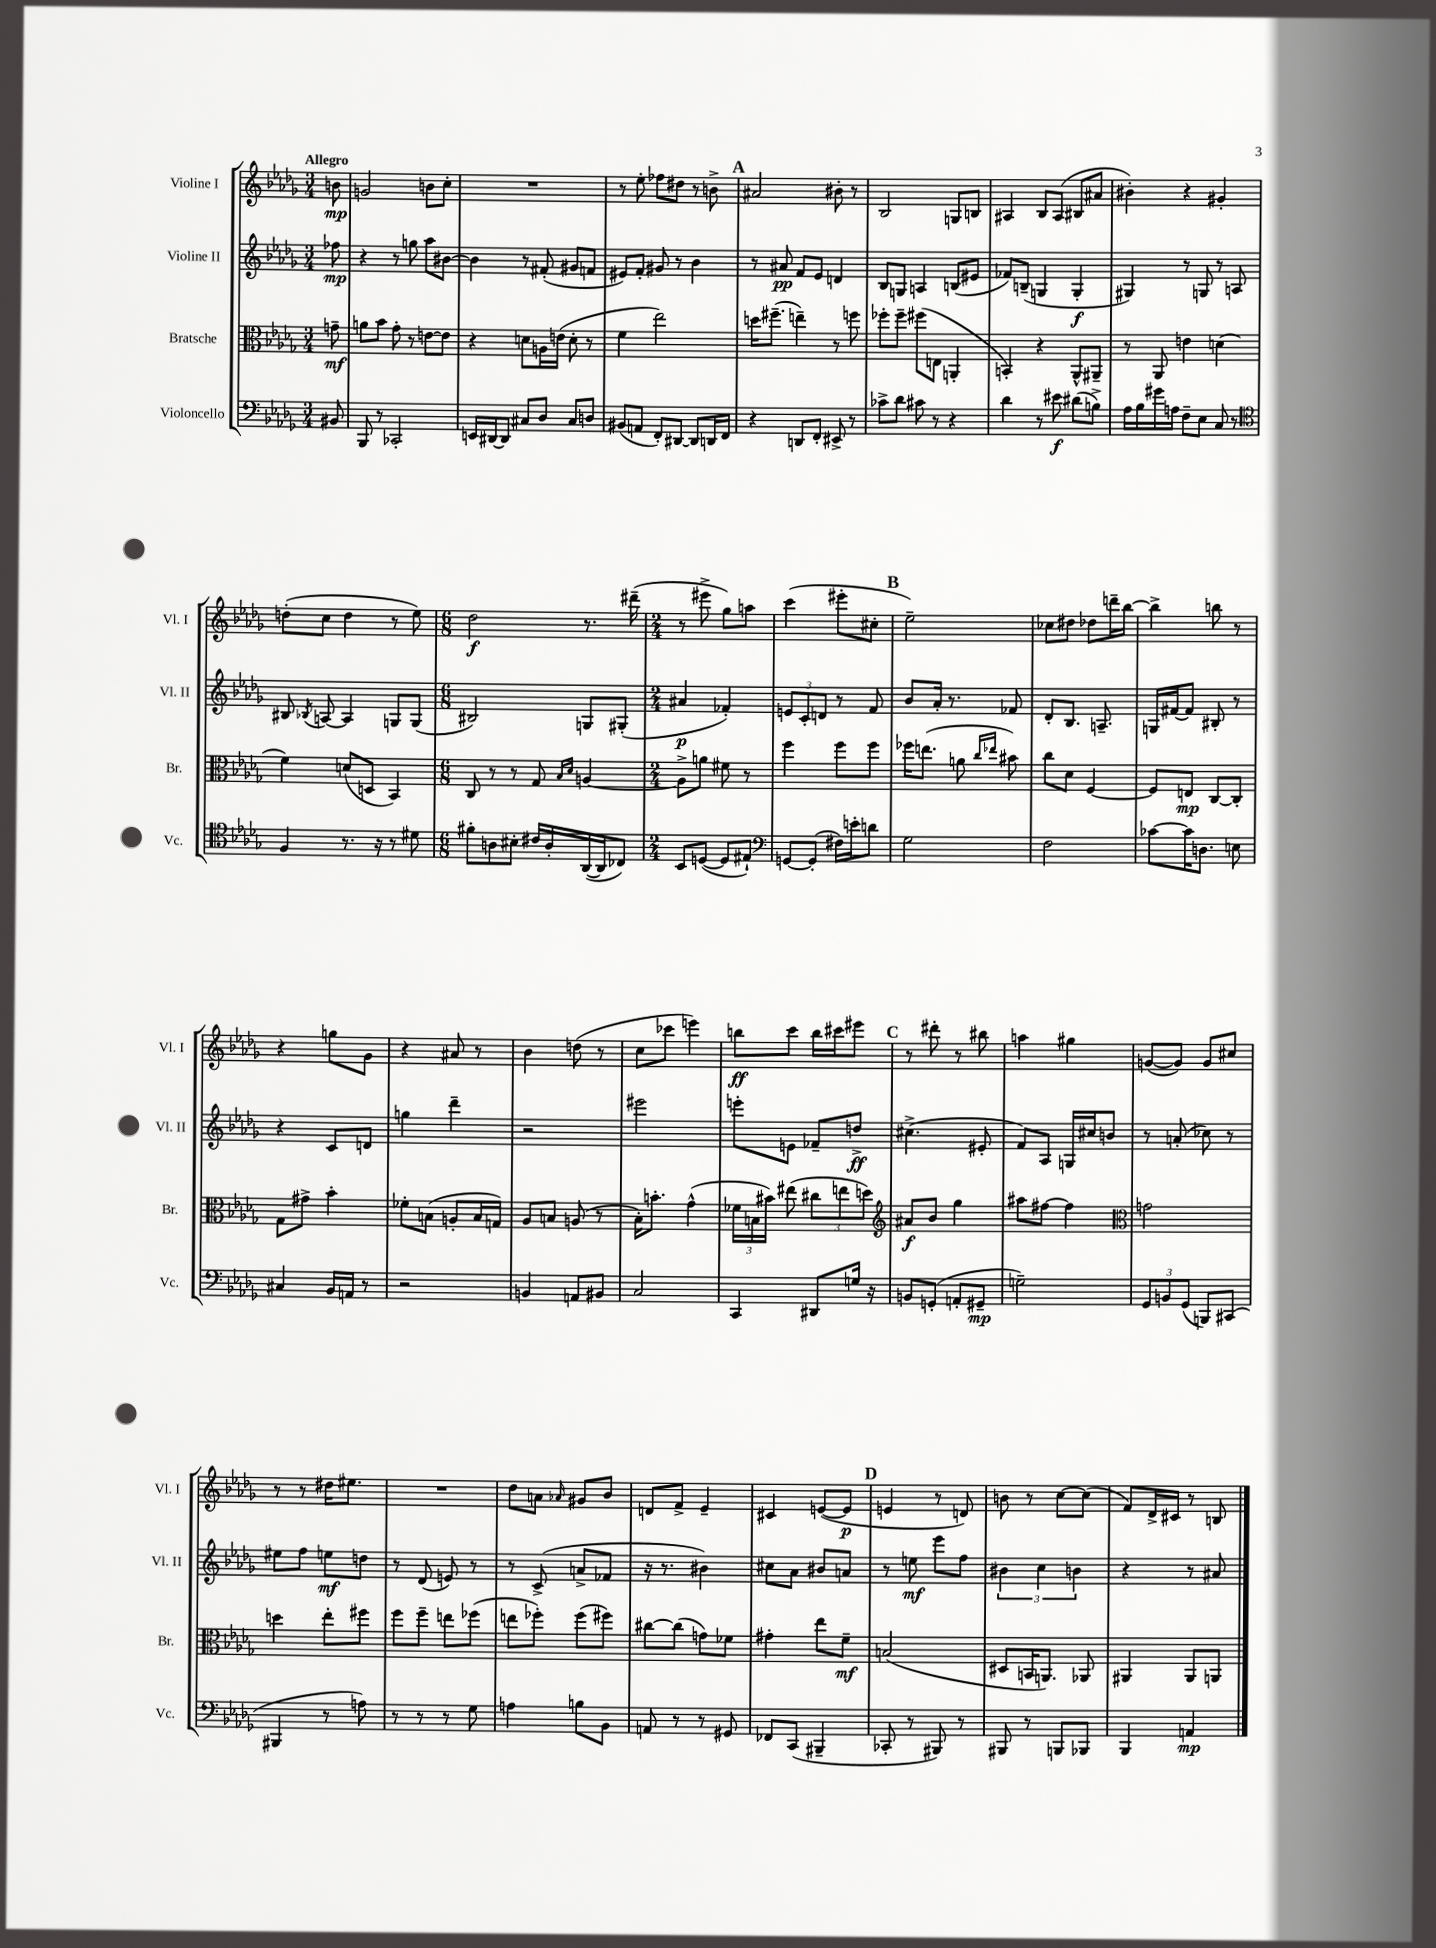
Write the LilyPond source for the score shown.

<<
\new StaffGroup <<
\new Staff = "s0" \with { instrumentName = "Violine I" shortInstrumentName = "Vl. I" } {
    \clef treble \key des \major \numericTimeSignature \time 3/4 \partial 8 \tempo "Allegro"
    \autoBeamOff b'8\mp |
    g'2 b'8[ c''8]-. |
    R2. |
    r8 ees''8-. fes''8[ dis''8] r8 b'8-> |
    \mark \markup { \bold "A" } ais'2 bis'8-. r8 |
    bes2 g8[ b8] |
    ais4 bes8[ ais8]( bis8[ ais'8] |
    bis'4-.) r4 gis'4-. |
    d''8[-.( c''8] d''4 r8 ees''8) |
    \numericTimeSignature \time 6/8 des''2\f r8. dis'''16--( |
    \numericTimeSignature \time 2/4 r8 eis'''8-> ges''8[) a''8] |
    c'''4( eis'''8[-. cis''8]-. |
    \mark \markup { \bold "B" } ees''2--) |
    ces''8[ dis''8] des''8[ d'''16-- bes''16]~ |
    bes''4-> b''8 r8 |
    r4 g''8[ ges'8] |
    r4 ais'8 r8 |
    bes'4 d''8( r8 |
    c''8[ ces'''8] e'''4) |
    b''8[\ff c'''8] b''16[ cis'''16 eis'''8] |
    \mark \markup { \bold "C" } r8 dis'''8-. r8 bis''8 |
    a''4 gis''4 |
    g'8[~( g'8]) g'8[ cis''8] |
    r8 r8 dis''16[ eis''8.] |
    R2 |
    des''8[ a'8] \grace { aes'16 } gis'8[ bes'8] |
    d'8[ f'8]-> ees'4-- |
    cis'4 e'8[~( e'8]\p |
    \mark \markup { \bold "D" } e'4 r8 d'8) |
    b'8 r8 c''8[~ c''8]( |
    f'8[) des'16-> cis'16] r8 b8 \bar "|." |
}
\new Staff = "s1" \with { instrumentName = "Violine II" shortInstrumentName = "Vl. II" } {
    \clef treble \key des \major \numericTimeSignature \time 3/4 \partial 8
    \autoBeamOff fes''8\mp |
    r4 r8 g''8 aes''8[ bis'8]~ |
    bis'4 r8 fis'8-.( gis'8[ f'8] |
    eis'8[) f'8]-. gis'8 r8 bes'4 |
    \mark \markup { \bold "A" } r8 ais'8\pp f'8[ ees'8] d'4 |
    bes8[ g8] a4 b8[( eis'8] |
    fes'8[) b8]--( g4 g4-.\f |
    gis4) r8 g8 r8 a8 |
    bis8 \acciaccatura { bes8 } a8~ a4 g8[ g8]( |
    \numericTimeSignature \time 6/8 bis2) g8[ gis8]-.( |
    \numericTimeSignature \time 2/4 ais'4\p fes'4-.) |
    \tuplet 3/2 { e'8[ c'8-. d'8] } r8 f'8 |
    \mark \markup { \bold "B" } bes'8[ aes'16]-. r8. fes'8 |
    des'8[-. bes8.] a8.-- |
    g16[ fis'16~ fis'8] bis8-. r8 |
    r4 c'8[ d'8] |
    g''4 des'''4-- |
    r2 |
    eis'''2 |
    e'''8[-. e'8] fes'8[-- d''8]->\ff |
    \mark \markup { \bold "C" } cis''4.->( eis'8-. |
    f'8[) aes8] g16[ cis''16 b'8] |
    r8 a'8-.( ces''8) r8 |
    eis''8[ f''8] e''8[\mf d''8] |
    r8 des'8( e'8) r8 |
    r8 c'8->( a'8[-> fes'8] |
    r16 r8. bis'4) |
    cis''8[ aes'8] bis'8[ a'8] |
    \mark \markup { \bold "D" } r8 e''8\mf ees'''8[ f''8] |
    \tuplet 3/2 { bis'4 c''4 b'4 } |
    r4 r8 ais'8 \bar "|." |
}
\new Staff = "s2" \with { instrumentName = "Bratsche" shortInstrumentName = "Br." } {
    \clef alto \key des \major \numericTimeSignature \time 3/4 \partial 8
    \autoBeamOff g'8--\mf |
    a'8[ bes'8] ges'8-. r8 e'8[~ e'8] |
    r4 d'8[ a16 e'16]( d'8-. r8 |
    f'4 ees''2) |
    \mark \markup { \bold "A" } d''16[ fis''8.]--( e''4--) r8 f''8 |
    fes''8[-. fes''8]-- fis''8[( e8] a,4-. |
    b,4-.) r4 aes,8[-^ ais,8]-- |
    r8 aes,8 e'4 d'4( |
    f'4) d'8[( d8] bes,4) |
    \numericTimeSignature \time 6/8 c8 r8 r8 ges8 \grace { bes16[ des'16] } a4~ |
    \numericTimeSignature \time 2/4 a8[-> a'8] fis'8 r8 |
    f''4 f''8[ f''8] |
    \mark \markup { \bold "B" } fes''16[ e''8.]( a'8 \grace { c''16[ ees''16] } bis'8) |
    c''8[ des'8] f4~ |
    f8[ e8]\mp c8[~ c8]-. |
    ges8[ gis'8]-> bes'4-. |
    fes'8[-. b8]( a8[-. b16 g16]) |
    aes8[ b8] a8( r8 |
    bes16[-.) b'8.]-. ges'4-^( |
    \tuplet 3/2 { fes'16[ b16 bis'16]) } eis''8( \tuplet 3/2 { cis''8[ e''8 d''8]) } |
    \mark \markup { \bold "C" } \clef treble ais'8[\f bes'8] ges''4 |
    ais''8[ fis''8]~ fis''4 |
    \clef alto g'2 |
    d''4 ees''8[-. fis''8] |
    f''8[ f''8]-- e''8[ fes''8]( |
    e''8[ fes''8]-.) fes''8[( fis''8]) |
    cis''8[~ cis''8]( g'8[) fes'8] |
    gis'4-. ees''8[ f'8]--\mf |
    \mark \markup { \bold "D" } b2( |
    dis8[ b,16 a,8.]) aes,8 |
    ais,4 ais,8[ a,8] \bar "|." |
}
\new Staff = "s3" \with { instrumentName = "Violoncello" shortInstrumentName = "Vc." } {
    \clef bass \key des \major \numericTimeSignature \time 3/4 \partial 8
    \autoBeamOff bis,8 |
    bes,,8 r8 ces,2-. |
    e,16[ dis,16~ dis,8] cis8[ des8] cis8[ d8] |
    bis,8[( a,8] f,8[-.) dis,8]~ dis,8[ d,16 f,16] |
    \mark \markup { \bold "A" } r4 d,8[ f,8]-. eis,8-> r8 |
    ces'8[-> des'8] cis'8 r8 r4 |
    des'4 r8 eis'8\f dis'8[( b8]->) |
    aes16[ bes16 gis'16 a16] f8[-- ees8] c8 r8 |
    \clef tenor f4 r8. r16 r8 dis'8 |
    \numericTimeSignature \time 6/8 fis'8[-. a8 bis8]-. cis'16[ a16-. aes,16~( aes,16 ces8]) |
    \numericTimeSignature \time 2/4 bes,8[ d8]~( d8[ eis8]-!) |
    \clef bass g,8[~ g,8]-.( fis16[) e'16-. d'8] |
    \mark \markup { \bold "B" } ges2 |
    f2 |
    ces'8[~ ces'16 d8.] e8 |
    cis4 bes,16[ a,16] r8 |
    r2 |
    b,4 a,8[ bis,8] |
    c2 |
    c,4 dis,8[ g16] r16 |
    \mark \markup { \bold "C" } b,8[ g,8]-.( a,8[-. gis,8]--\mp |
    g2--) |
    \tuplet 3/2 { ges,8[ b,8 ges,8]( } b,,8[) cis,8]( |
    bis,,4 r8 a8) |
    r8 r8 r8 ges8 |
    a4 b8[ bes,8] |
    a,8 r8 r8 gis,8 |
    fes,8[ c,8]( bis,,4-- |
    \mark \markup { \bold "D" } ces,8-. r8 bis,,8) r8 |
    bis,,8 r8 b,,8[ bes,,8] |
    bes,,4 a,4\mp \bar "|." |
}
>>
>>
\layout { \context { \Score \remove "Bar_number_engraver" } }
